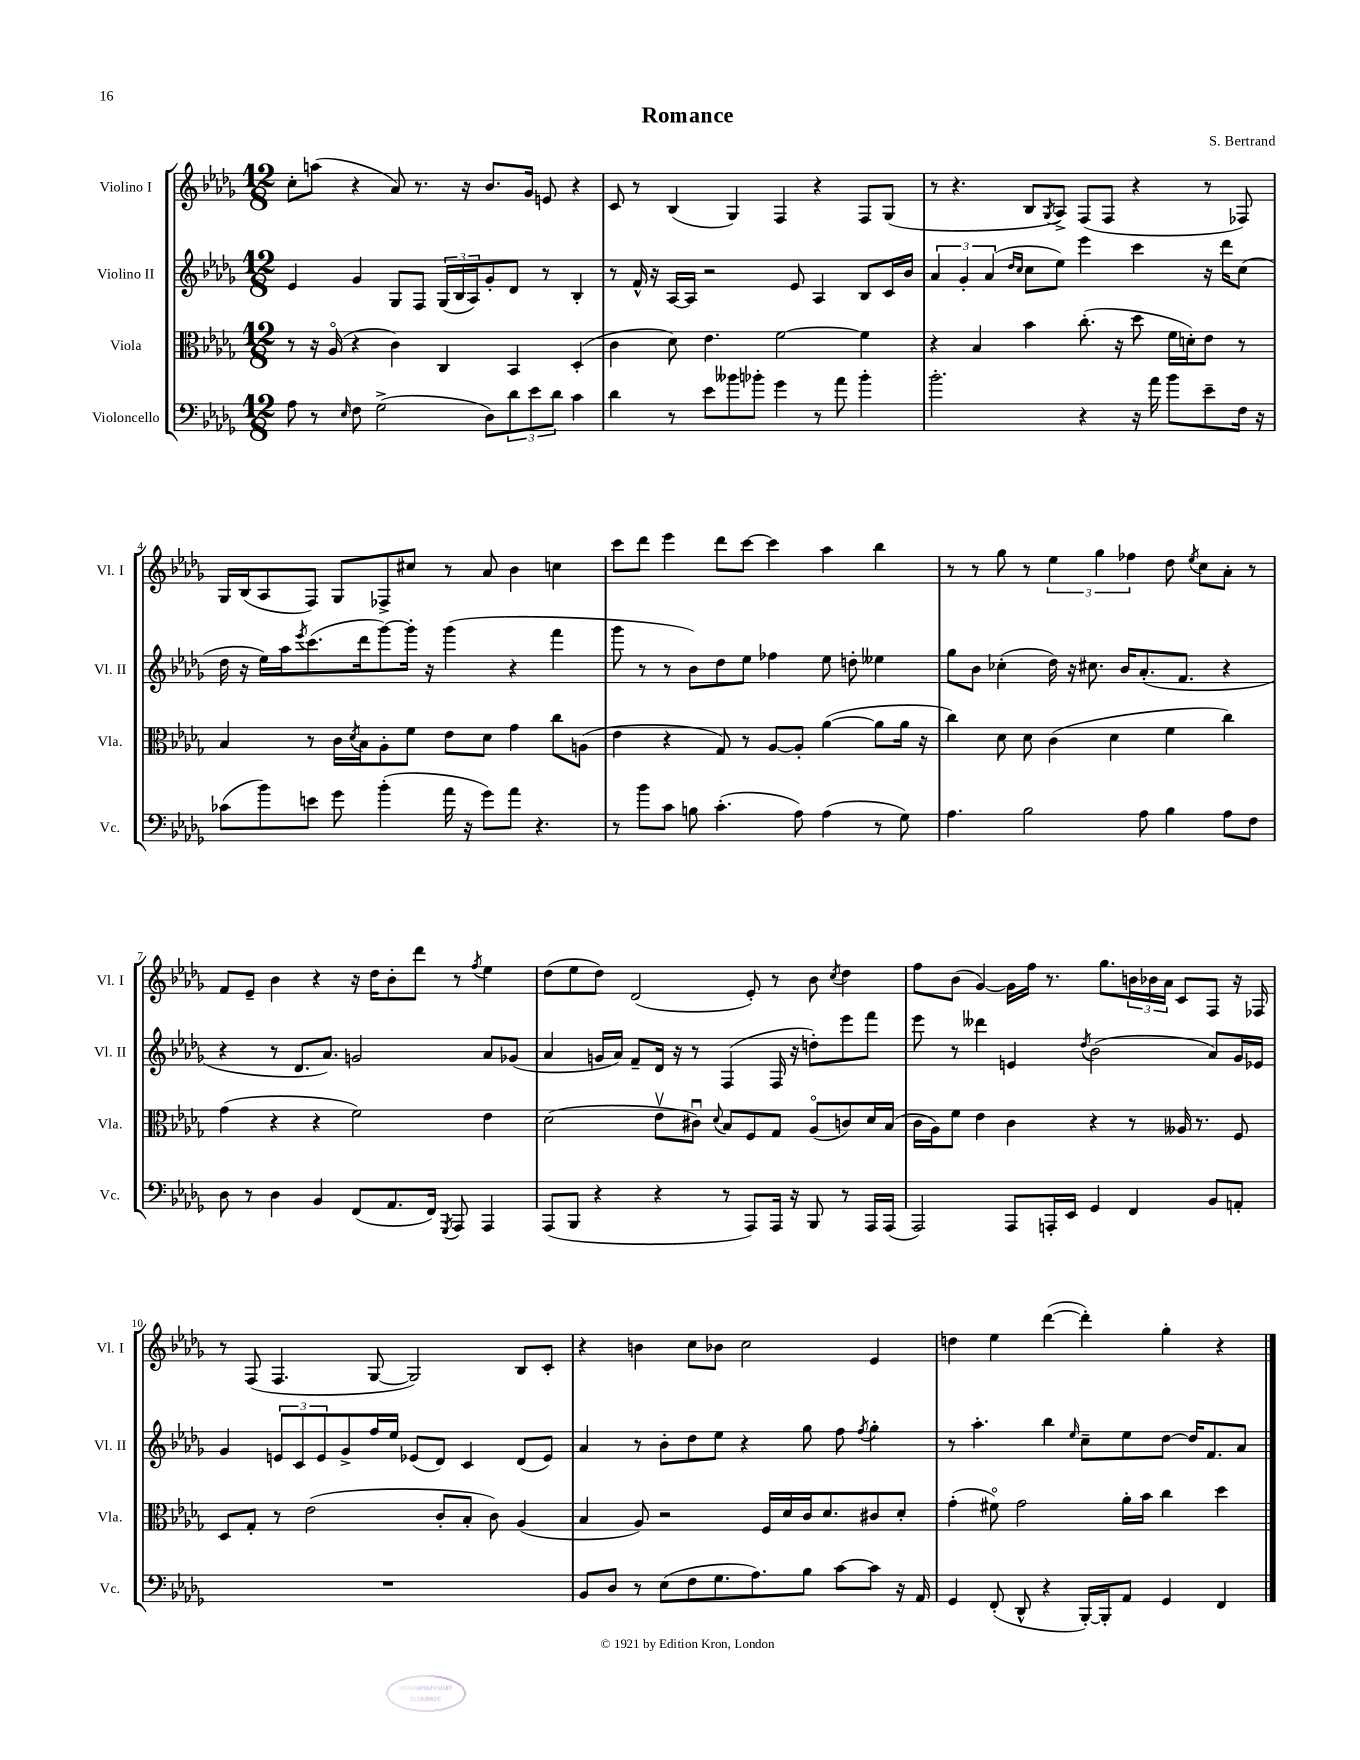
\header { title = "Romance" composer = "S. Bertrand" }
<<
\new StaffGroup <<
\new Staff = "s0" \with { instrumentName = "Violino I" shortInstrumentName = "Vl. I" } {
    \clef treble \key des \major \numericTimeSignature \time 12/8
    c''8-. a''8( r4 aes'8) r8. r16 bes'8. ges'16 e'8 r4 |
    c'8 r8 bes4( ges4) f4 r4 f8 ges8( |
    r8 r4. bes8 \acciaccatura { ges8 } aes8->) f8( f8 r4 r8 fes8) |
    ges16 bes16( aes8 f8) ges8 fes8-> cis''8 r8 aes'8 bes'4 c''4 |
    c'''8 des'''8 ees'''4 des'''8 c'''8~ c'''4 aes''4 bes''4 |
    r8 r8 ges''8 r8 \tuplet 3/2 { ees''4 ges''4 fes''4 } des''8 \acciaccatura { ees''8 } c''8 aes'8-. r8 |
    f'8 ees'8-- bes'4 r4 r16 des''16 bes'8-. des'''8 r8 \acciaccatura { f''8 } ees''4 |
    des''8( ees''8 des''8) des'2( ees'8-.) r8 bes'8 \acciaccatura { c''8 } des''4 |
    f''8 bes'8( ges'4~) ges'16 f''16 r8. ges''8. \tuplet 3/2 { b'16 bes'16 aes'16 } c'8 f8 r16 fes16 |
    r8 f8( f4. ges8~ ges2) bes8 c'8-. |
    r4 b'4 c''8 bes'8 c''2 ees'4 |
    d''4 ees''4 des'''4~( des'''4-.) ges''4-. r4 \bar "|." |
}
\new Staff = "s1" \with { instrumentName = "Violino II" shortInstrumentName = "Vl. II" } {
    \clef treble \key des \major \numericTimeSignature \time 12/8
    ees'4 ges'4 ges8 f8 \tuplet 3/2 { ges16( bes16 aes16) } ges'8-. des'8 r8 bes4-. |
    r8 f'16-^ r16 aes16~ aes16 r2 ees'8 aes4 bes8 c'16 bes'16 |
    \tuplet 3/2 { aes'4 ges'4-. aes'4( } \grace { des''16 c''16 } c''8 ees''8) ees'''4 c'''4 r16 des'''16 c''8( |
    des''16 r16 ees''16) aes''16 \acciaccatura { ees'''8 } c'''8.( des'''16 ges'''8~) ges'''16-. r16 ges'''4( r4 f'''4 |
    ges'''8 r8 r8 bes'8) des''8 ees''8 fes''4 ees''8 d''8-. eeses''4 |
    ges''8 bes'8 ces''4-.( des''16) r16 cis''8. bes'16 aes'8.-.( f'8. r4 |
    r4 r8 des'8. aes'8.) g'2 aes'8 ges'8( |
    aes'4 g'16 aes'16) f'8-- des'16 r16 r8 f4( f16 r16 d''8-.) ees'''8 f'''8 |
    ees'''8 r8 deses'''4 e'4 \acciaccatura { des''8 } bes'2( aes'8) ges'16 ees'16 |
    ges'4 \tuplet 3/2 { e'8 c'8 e'8 } ges'8-> f''16 ees''16 ees'8( des'8) c'4 des'8( ees'8) |
    aes'4 r8 bes'8-. des''8 ees''8 r4 ges''8 f''8 \acciaccatura { f''8 } ges''4-. |
    r8 aes''4.-. bes''4 \grace { ees''16 } c''8-- ees''8 des''8~ des''16 f'8. aes'8 \bar "|." |
}
\new Staff = "s2" \with { instrumentName = "Viola" shortInstrumentName = "Vla." } {
    \clef alto \key des \major \numericTimeSignature \time 12/8
    r8 r16 aes16\flageolet( r4 c'4) c4 bes,4 des4-.( |
    c'4 des'8) ees'4. f'2~ f'4 |
    r4 bes4 bes'4 c''8.-.( r16 des''8 f'16 d'16-.) ees'8 r8 |
    bes4 r8 c'16 \acciaccatura { des'8 } bes16 aes8-. f'8 ees'8 des'8 ges'4 c''8 a8( |
    ees'4 r4 ges8) r8 aes8~ aes8-. aes'4~( aes'8 aes'16 r16 |
    c''4) des'8 des'8 c'4( des'4 f'4 c''4) |
    ges'4( r4 r4 f'2) ees'4 |
    des'2( ees'8\upbow cis'8\downbow) \appoggiatura { des'8 } bes8 f8 ges8 aes8\flageolet( c'8) des'16 bes16( |
    c'16 aes16) f'8 ees'4 c'4 r4 r8 aeses16 r8. f8 |
    des8 ges8-. r8 ees'2( c'8-. bes8-. c'8) aes4( |
    bes4 aes8) r2 f16 des'16 c'16 des'8. cis'8 des'8-. |
    ges'4-.( fis'8\flageolet) ges'2 aes'16-. bes'16 c''4 des''4 \bar "|." |
}
\new Staff = "s3" \with { instrumentName = "Violoncello" shortInstrumentName = "Vc." } {
    \clef bass \key des \major \numericTimeSignature \time 12/8
    aes8 r8 \grace { ees16 } f8 ges2->( des8) \tuplet 3/2 { des'8 ees'8 des'8 } c'4 |
    des'4 r8 ees'8 beses'8 bes'8-. ges'4 r8 aes'8 bes'4-. |
    bes'2.-. r4 r16 aes'16 bes'8 ees'8-- f16 r16 |
    ces'8( bes'8) e'8 ges'8 bes'4-.( aes'16 r16 ges'8) aes'8 r4. |
    r8 bes'8 c'8 b8 c'4.-.( aes8) aes4( r8 ges8) |
    aes4. bes2 aes8 bes4 aes8 f8 |
    des8 r8 des4 bes,4 f,8( aes,8. f,16) \acciaccatura { ges,,8 } aes,,8 aes,,4 |
    aes,,8( bes,,8 r4 r4 r8 aes,,8) aes,,16 r16 bes,,8 r8 aes,,16 aes,,16( |
    aes,,2) aes,,8 a,,16-. ees,16 ges,4 f,4 bes,8 a,8-. |
    R1. |
    bes,8 des8 r8 ees8( f8 ges8. aes8.) bes8 c'8~ c'8 r16 aes,16 |
    ges,4 f,8-.( des,8-^ r4 bes,,16~-.) bes,,16-. aes,8 ges,4 f,4 \bar "|." |
}
>>
>>
